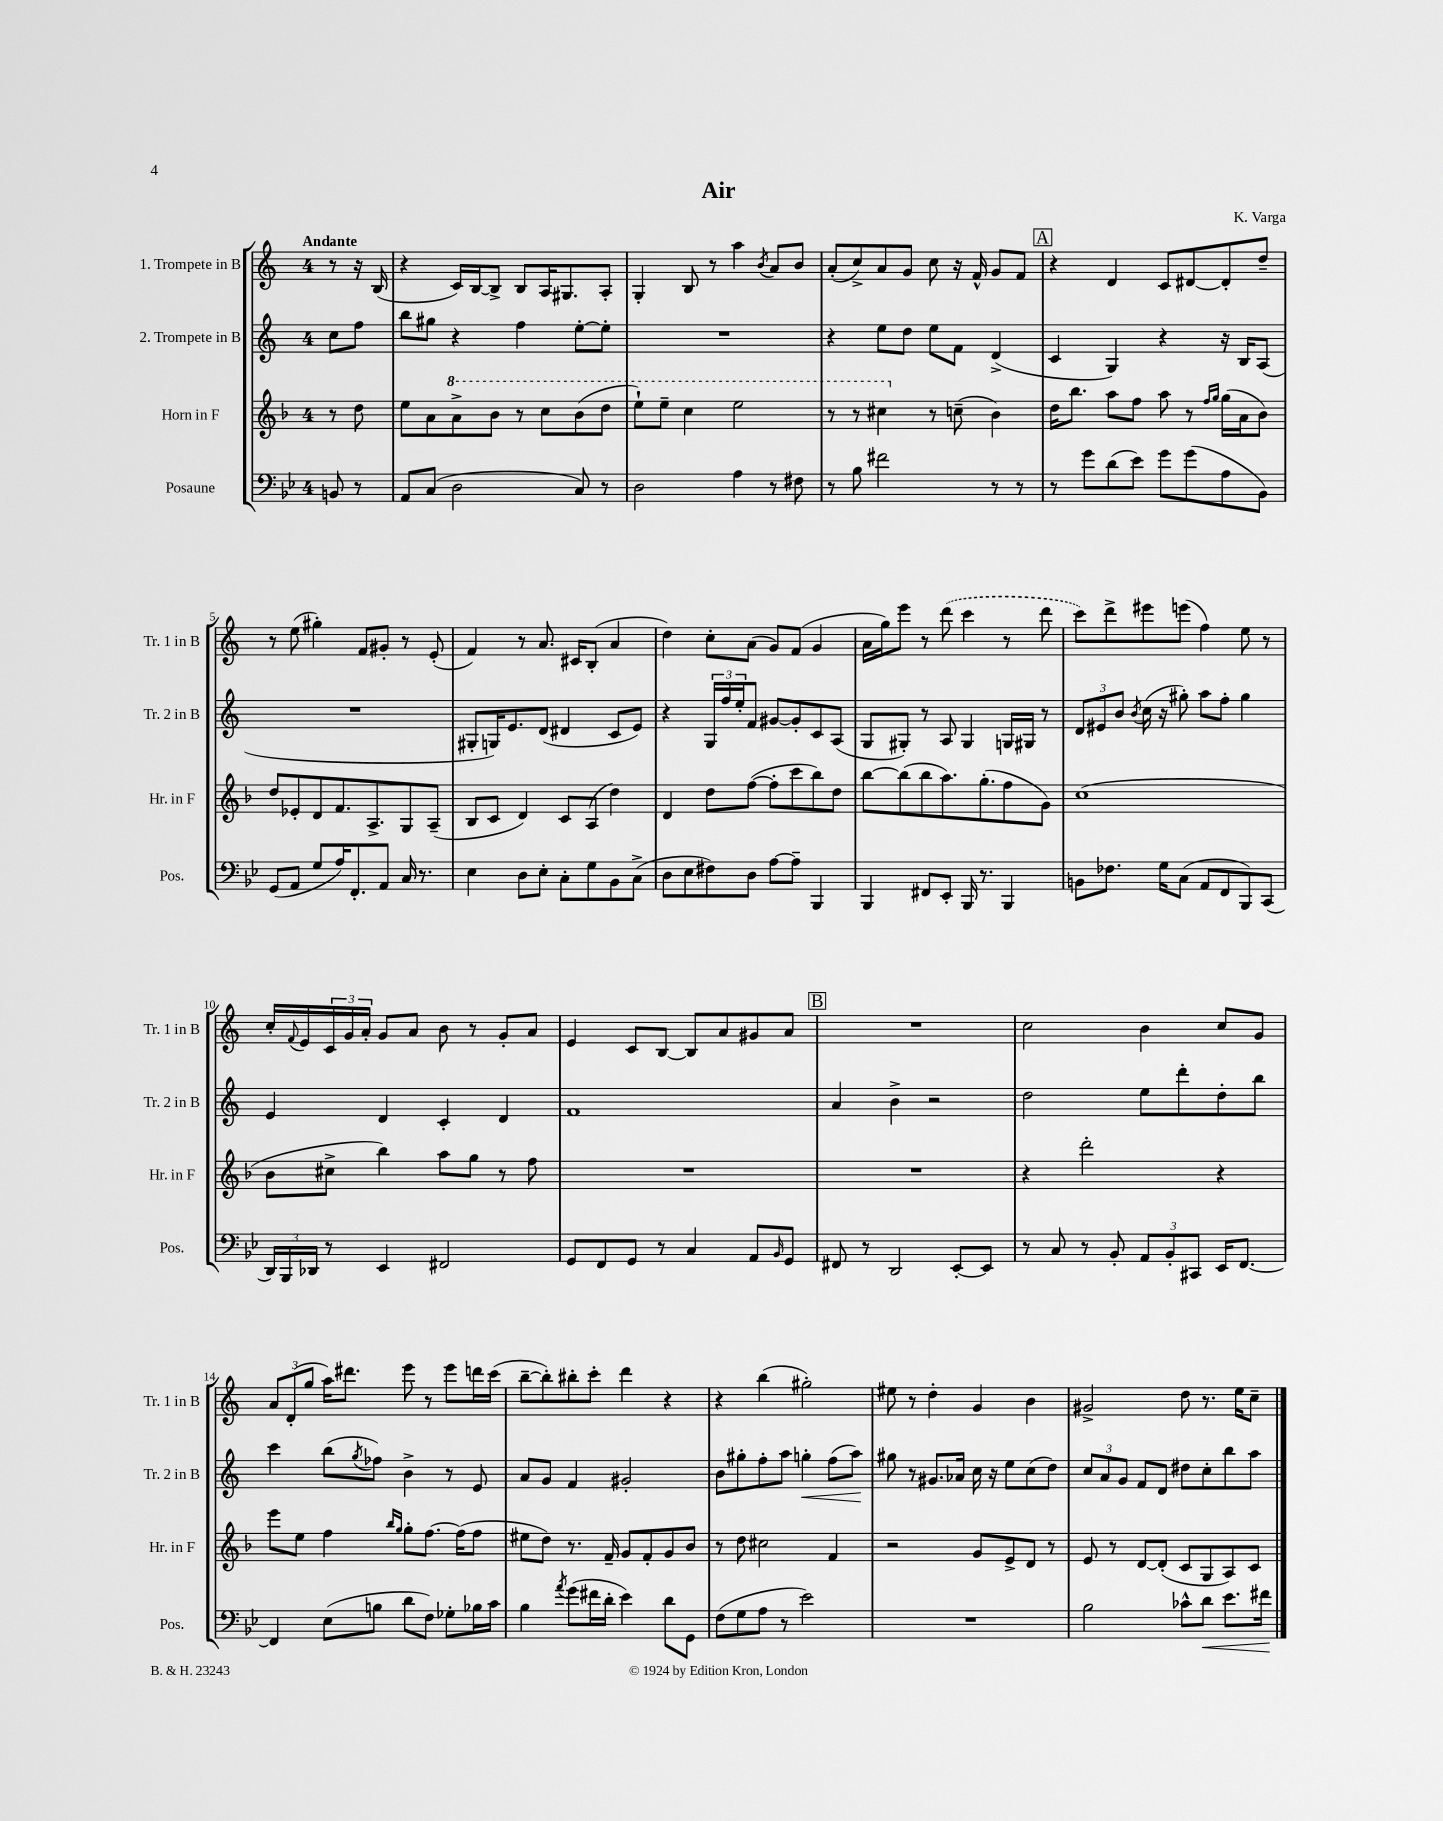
\header { title = "Air" composer = "K. Varga" }
<<
\new StaffGroup <<
\new Staff = "s0" \with { instrumentName = "1. Trompete in B" shortInstrumentName = "Tr. 1 in B" } {
    \clef treble \key c \major \once \override Staff.TimeSignature.style = #'single-digit \time 4/4 \partial 4 \tempo "Andante"
    r8 r16 b16( |
    r4 c'16) b16~ b8-> b8 a16 gis8. a8-. |
    g4-. b8 r8 a''4 \acciaccatura { b'8 } a'8 b'8 |
    a'8-.( c''8->) a'8 g'8 c''8 r16 f'16-^ g'8 f'8 |
    \mark \markup { \box "A" } r4 d'4 c'8 dis'8~ dis'8-. d''8-- |
    r8 e''8( gis''4-.) f'8 gis'8-. r8 e'8-.( |
    f'4) r8 a'8. cis'16 b8-.( a'4 |
    d''4) c''8-. a'8( g'8) f'8( g'4 |
    a'16 g''16) e'''8 r8 \once \slurDashed d'''8( c'''4 r8 d'''8 |
    c'''8) d'''8-> eis'''8 e'''8( f''4) e''8 r8 |
    c''16-. \appoggiatura { f'8 } e'16 \tuplet 3/2 { c'16 g'16 a'16-. } g'8 a'8 b'8 r8 g'8-. a'8 |
    e'4 c'8 b8~ b8 a'8 gis'8 a'8 |
    \mark \markup { \box "B" } R1 |
    c''2 b'4 c''8 g'8 |
    \tuplet 3/2 { a'8 d'8-.( g''8 } a''16) dis'''8. e'''8 r8 e'''8 d'''16 c'''16( |
    b''8~-- b''8-.) bis''8-. c'''8-. d'''4 r4 |
    r4 b''4( gis''2-.) |
    eis''8 r8 d''4-. g'4 b'4 |
    gis'2-> d''8 r8. e''16 c''8-- \bar "|." |
}
\new Staff = "s1" \with { instrumentName = "2. Trompete in B" shortInstrumentName = "Tr. 2 in B" } {
    \clef treble \key c \major \once \override Staff.TimeSignature.style = #'single-digit \time 4/4 \partial 4
    c''8 f''8 |
    b''8 gis''8 r4 f''4 e''8~-. e''8-. |
    R1 |
    r4 e''8 d''8 e''8 f'8 d'4->( |
    \mark \markup { \box "A" } c'4 g4) r4 r16 b16 a8( |
    R1 |
    gis8-. g16) e'8. d'8( dis'4 c'8 e'8) |
    r4 \tuplet 3/2 { g16 f''16 e''16-. } f'8 gis'8~ gis'8-. c'8 a8( |
    g8 gis8-.) r8 a8 gis4 g16 gis16 r8 |
    \tuplet 3/2 { d'8 eis'8 b'8 } \acciaccatura { b'8 } c''16( r16 gis''8-.) a''8 f''8-. gis''4 |
    e'4 d'4 c'4-. d'4 |
    f'1 |
    \mark \markup { \box "B" } a'4 b'4-> r2 |
    d''2 e''8 d'''8-. d''8-. b''8 |
    c'''4 b''8( \acciaccatura { g''8 } fes''8) b'4-> r8 e'8 |
    a'8 g'8 f'4 gis'2-. |
    b'8 gis''8-. f''8-. a''8 g''4-.\< f''8( a''8\!) |
    gis''8 r8 gis'8. aes'16 c''16 r16 e''8 c''8( d''8) |
    \tuplet 3/2 { c''8 a'8 g'8 } f'8 d'8 dis''8 c''8-. b''8 a''8 \bar "|." |
}
\new Staff = "s2" \with { instrumentName = "Horn in F" shortInstrumentName = "Hr. in F" } {
    \clef treble \key f \major \once \override Staff.TimeSignature.style = #'single-digit \time 4/4 \partial 4
    r8 d''8 |
    e''8 a'8 \ottava #1 a''8-> bes''8 r8 c'''8 bes''8( d'''8 |
    e'''8-!) e'''8-- c'''4 e'''2 |
    r8 r8 cis'''4 \ottava #0 r8 c''!8--( bes'4) |
    \mark \markup { \box "A" } d''16 bes''8. a''8 f''8 a''8 r8 \grace { f''16 g''16 } g''16( a'16 bes'8) |
    d''8 ees'8-. d'8 f'8. a8.-> g8 a8--( |
    bes8 c'8 d'4) c'8 a8( d''4) |
    d'4 d''8 f''8~( f''8-. c'''8 bes''8) d''8 |
    bes''8~ bes''8( bes''8 a''8.) g''8.-.( f''8 g'8) |
    c''1( |
    bes'8 cis''8-> bes''4) a''8 g''8 r8 f''8 |
    R1 |
    \mark \markup { \box "B" } R1 |
    r4 d'''2-. r4 |
    e'''8 e''8 f''4 \grace { bes''16 g''16 } g''8-. f''8.~ f''16( f''8 |
    eis''8 d''8) r8. f'16-- g'8 f'8-. g'8 bes'8 |
    r8 d''8 cis''2 f'4 |
    r2 g'8 e'8-> d'8 r8 |
    e'8 r8 d'8~ d'8-.( c'8 g8 a8) c'8 \bar "|." |
}
\new Staff = "s3" \with { instrumentName = "Posaune" shortInstrumentName = "Pos." } {
    \clef bass \key bes \major \once \override Staff.TimeSignature.style = #'single-digit \time 4/4 \partial 4
    b,8 r8 |
    a,8 c8( d2 c8) r8 |
    d2 a4 r8 fis8 |
    r8 bes8 fis'2 r8 r8 |
    \mark \markup { \box "A" } r8 g'8 d'8( ees'8) g'8 g'8( a8 bes,8) |
    g,8( a,8 g8 a16) f,8.-. a,8 c16 r8. |
    ees4 d8 ees8-. c8-. g8 bes,8 c8->( |
    d8 ees8 fis8) d8 a8~ a8-- bes,,4 |
    bes,,4 fis,8 ees,8-. bes,,16 r8. bes,,4 |
    b,8 fes8. g16 c8( a,8 f,8 bes,,8) c,8( |
    \tuplet 3/2 { d,16) bes,,16 des,16 } r8 ees,4 fis,2 |
    g,8 f,8 g,8 r8 c4 a,8 \grace { bes,16 } g,8 |
    \mark \markup { \box "B" } fis,8 r8 d,2 ees,8~-. ees,8 |
    r8 c8 r8 bes,8-. \tuplet 3/2 { a,8 bes,8-. cis,8 } ees,16 f,8.~ |
    f,4 ees8( b8 d'8 f8) ges8-. bes16 c'16 |
    bes4 \acciaccatura { a'8 } g'8( fis'16 d'16-. ees'4) d'8 g,8 |
    f8( g8 a8 r8 ees'2) |
    R1 |
    bes2 ces'8-^ d'8\< ees'8. fis'16\! \bar "|." |
}
>>
>>
